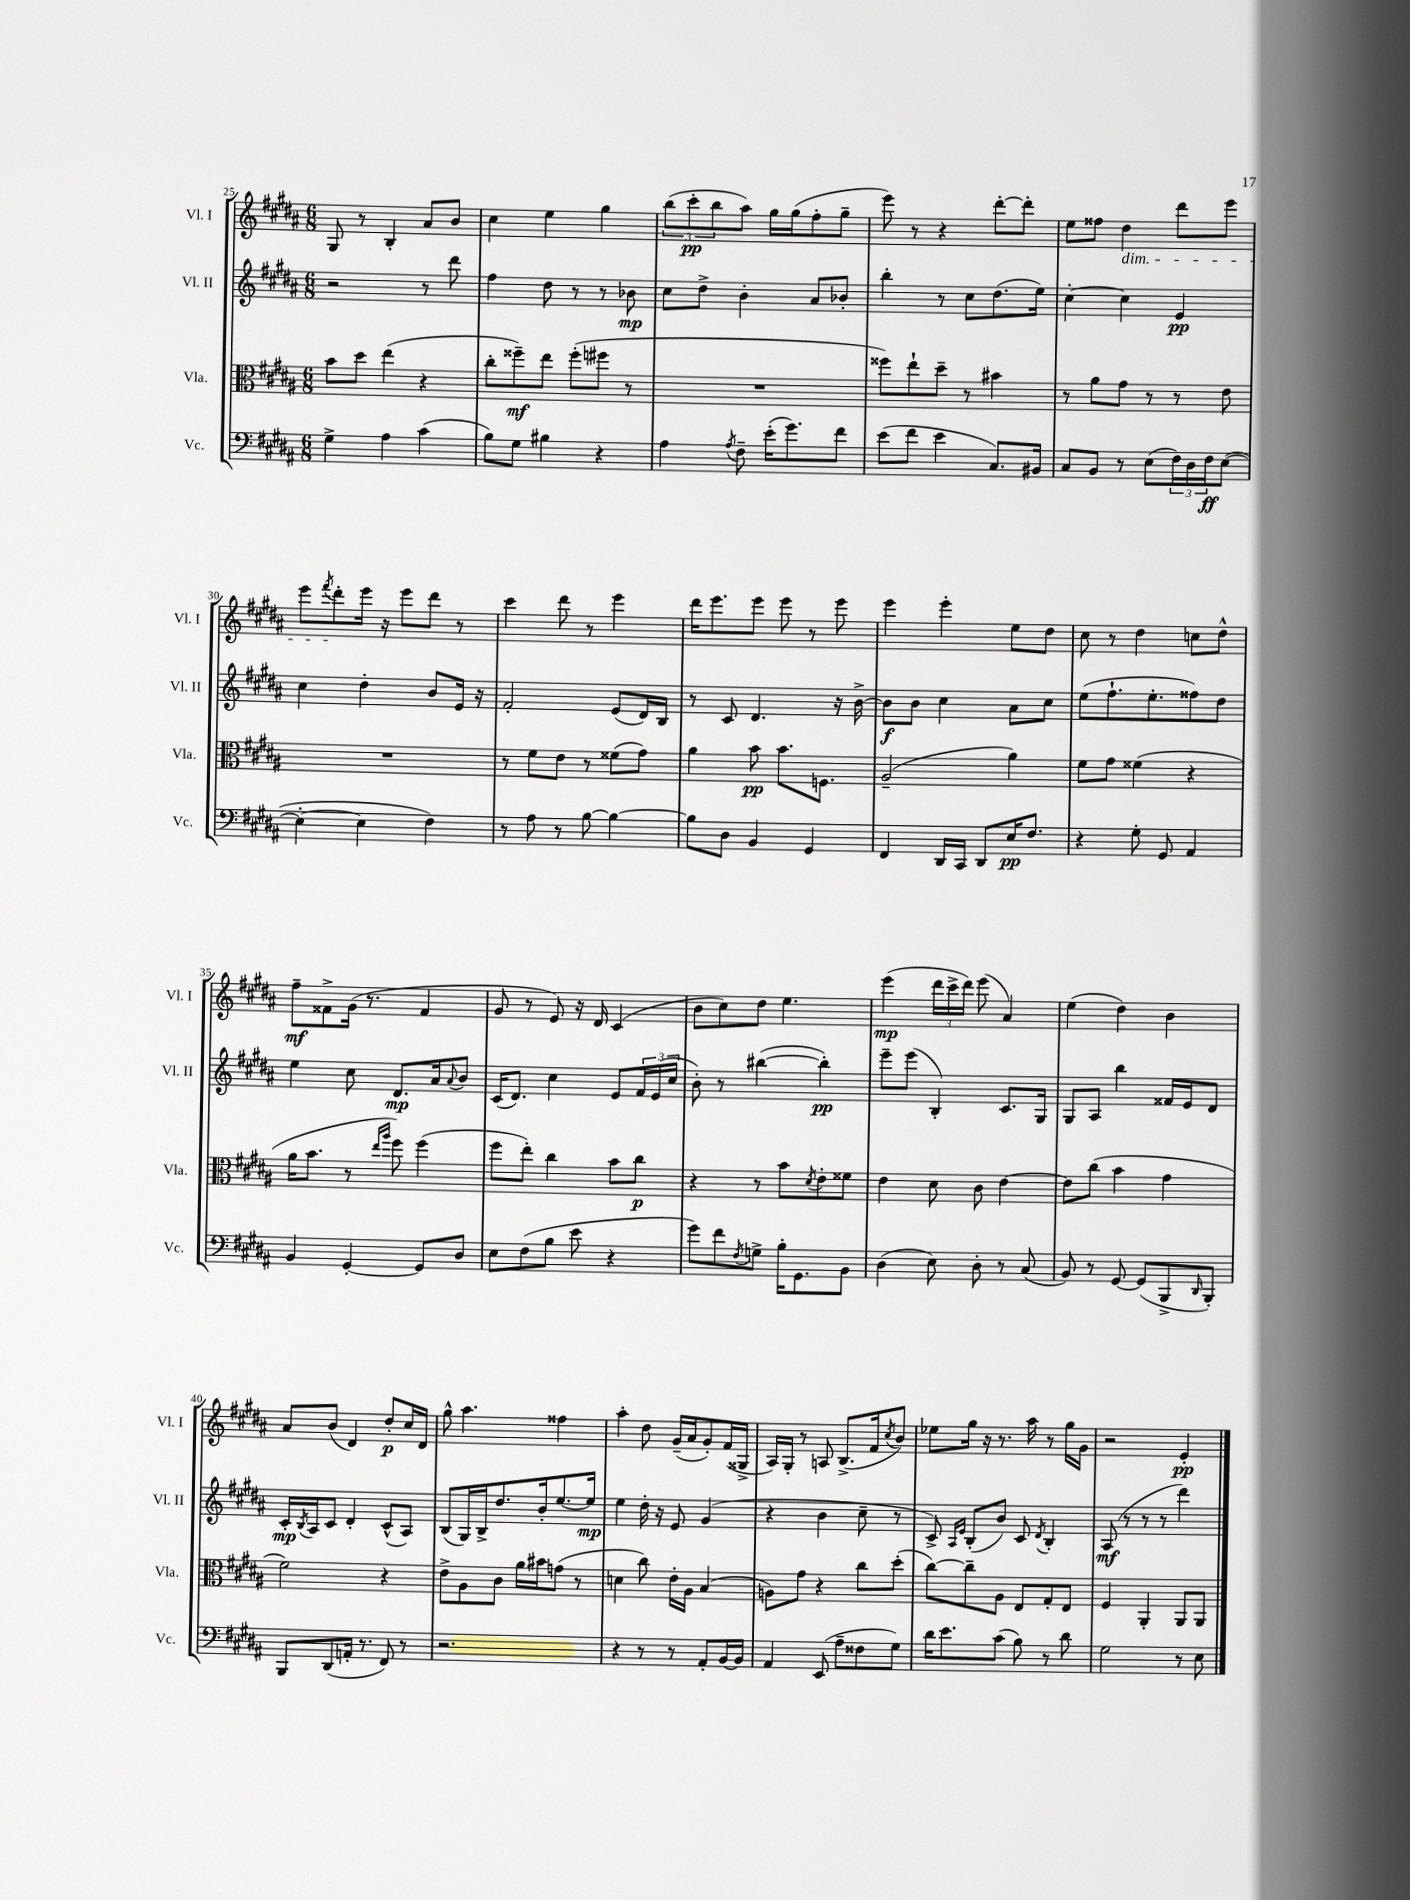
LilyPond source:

<<
\new StaffGroup <<
\new Staff = "s0" \with { instrumentName = "Vl. I" shortInstrumentName = "Vl. I" } {
    \clef treble \key b \major \numericTimeSignature \time 6/8
    gis8 r8 b4-. ais'8 b'8 |
    cis''4 e''4 gis''4 |
    \tuplet 3/2 { b''8( cis'''8-.\pp b''8 } ais''8) gis''16 gis''16( fis''8-. gis''8-- |
    e'''8) r8 r4 dis'''8~-. dis'''8-. |
    e''8 fisis''8 dis''4\dim dis'''8 e'''8 |
    e'''8 \acciaccatura { fis'''8 } dis'''8-.\! e'''16 r16 e'''8 dis'''8 r8 |
    cis'''4 dis'''8 r8 e'''4 |
    dis'''16 e'''8. e'''8 e'''8 r8 e'''8 |
    e'''4 e'''4-. e''8 dis''8 |
    cis''8 r8 dis''4 c''8 dis''8-^ |
    fis''8--\mf fisis'8-> gis'16( r8. fisis'4 |
    gis'8 r8 e'8) r16 dis'16 cis'4( |
    b'8 cis''8) dis''8 e''4. |
    e'''4\mp( \tuplet 3/2 { dis'''16 cis'''16-> dis'''16) } e'''8( ais'4) |
    e''4( dis''4) b'4 |
    ais'8 b'8( dis'4) dis''8-.\p cis''16 dis'16 |
    gis''8-^ ais''4. fisis''4 |
    ais''4-. dis''8 gis'16--( ais'16 gis'8-.) fis'16( gisis16-> |
    ais16) gis16-. r8 a8 b8.->( fis'16 \acciaccatura { cis''8 } b'8) |
    ees''8 gis''16 r16 r8. ais''16 r8 gis''16 gis'16 |
    r2 e'4-.\pp \bar "|." |
}
\new Staff = "s1" \with { instrumentName = "Vl. II" shortInstrumentName = "Vl. II" } {
    \clef treble \key b \major \numericTimeSignature \time 6/8
    r2 r8 dis'''8 |
    fis''4 dis''8 r8 r8 bes'8\mp |
    cis''8 dis''8-> b'4-. ais'8 bes'8-. |
    b''4-. r8 cis''8 dis''8.( e''16) |
    cis''4~-. cis''4 e'4\pp |
    cis''4 dis''4-. b'8 e'16 r16 |
    fis'2-. e'8( dis'16) b16 |
    r8 cis'8 dis'4. r16 b'16~-> |
    b'8\f b'8 cis''4 ais'8 cis''8 |
    e''8( fis''8.-! e''8.-. fisis''8) dis''8 |
    e''4 cis''8 dis'8.\mp ais'16 \appoggiatura { ais'8 } b'8 |
    cis'16( dis'8.) cis''4 e'8 \tuplet 3/2 { fis'16 e'16( cis''16 } |
    b'8-.) r8 bis''4~( bis''4-.\pp) |
    e'''8-- e'''8( b4-.) cis'8. gis16 |
    gis8 ais8 b''4 fisis'16 e'16 dis'8 |
    cis'16-.\mp \acciaccatura { b8 } ais16 cis'8 dis'4-. cis'8-^( ais8) |
    b8( gis16) b16-> dis''8. b'16-. e''8.~ e''16\mp |
    e''4 dis''16-. r16 e'8 gis'4( |
    r4 b'4 cis''8-- r8 |
    cis'8->) \grace { ais16 e'16 } b8-.( b'8) cis'8 \acciaccatura { dis'8 } b4-. |
    ais8\mf( r8 r8 r8 dis'''4) \bar "|." |
}
\new Staff = "s2" \with { instrumentName = "Vla." shortInstrumentName = "Vla." } {
    \clef alto \key b \major \numericTimeSignature \time 6/8
    b'8 dis''8 e''4( r4 |
    cis''8-. fisis''8--\mf) e''8 fisis''8-.( fis''8 r8 |
    R2. |
    fisis''8) e''8-! dis''8-- r8 bis'4 |
    r8 ais'8 gis'8 r8 r8 e'8 |
    R2. |
    r8 fis'8 e'8 r8 fisis'8( gis'8) |
    ais'4 b'8\pp b'8. f8. |
    ais2--( ais'4) |
    fis'8 gis'8 fisis'4( r4 |
    ais'16 b'8. r8 \grace { e''16 ais''16 } fis''8) fis''4( |
    fis''8 e''8-.) cis''4 b'8 cis''8\p |
    r4 r8 b'8 \acciaccatura { dis'8 } e'8-. fisis'8 |
    e'4 dis'8 cis'8 e'4~ |
    e'8 cis''8( b'4 gis'4 |
    fis'2) r4 |
    e'8-> ais8 cis'8 ais'16 bis'16 g'8( r8 |
    d'4 cis''8) e'16-. ais16 b4( |
    a8) gis'8 r4 cis''8 dis''8-.( |
    cis''8~) cis''8-- ais8 e8 gis8-. e8 |
    fis4 ais,4-. ais,8 ais,8 \bar "|." |
}
\new Staff = "s3" \with { instrumentName = "Vc." shortInstrumentName = "Vc." } {
    \clef bass \key b \major \numericTimeSignature \time 6/8
    gis4-> ais4 cis'4( |
    b8) gis8 bis4 r4 |
    ais4 \acciaccatura { ais8 } fis8-- e'16-.( gis'8.) fis'8 |
    e'8( fis'8 e'4 cis8.) bis,16 |
    cis8 b,8 r8 e8( \tuplet 3/2 { fis16) dis16 fis16\ff } e8~( |
    e4~-. e4 fis4) |
    r8 ais8 r8 b8~ b4~ |
    b8 dis8 b,4 gis,4 |
    fis,4 dis,16 cis,16 dis,8 e16\pp fis8. |
    r4 gis8-. gis,8 ais,4 |
    b,4 gis,4~-. gis,8 dis8 |
    e8 fis8( b8 e'8 r4 |
    gis'8) fis'8 \acciaccatura { fis8 } g8-> b16-. gis,8. b,8 |
    dis4( e8) dis8-. r8 cis8( |
    b,8) r8 gis,8~ gis,8( b,,8-> \grace { dis,16 } b,,8-.) |
    b,,8 dis,8( a,16-. r8. fis,8) r8 |
    r2. |
    r4 r8 r8 ais,8-. b,16~ b,16 |
    ais,4 e,8( ais8-- fisis8 gis8) |
    dis'16 e'8. cis'8( b8) r8 dis'8 |
    gis2 r8 e8 \bar "|." |
}
>>
>>
\layout { \context { \Score currentBarNumber = #25 } }
